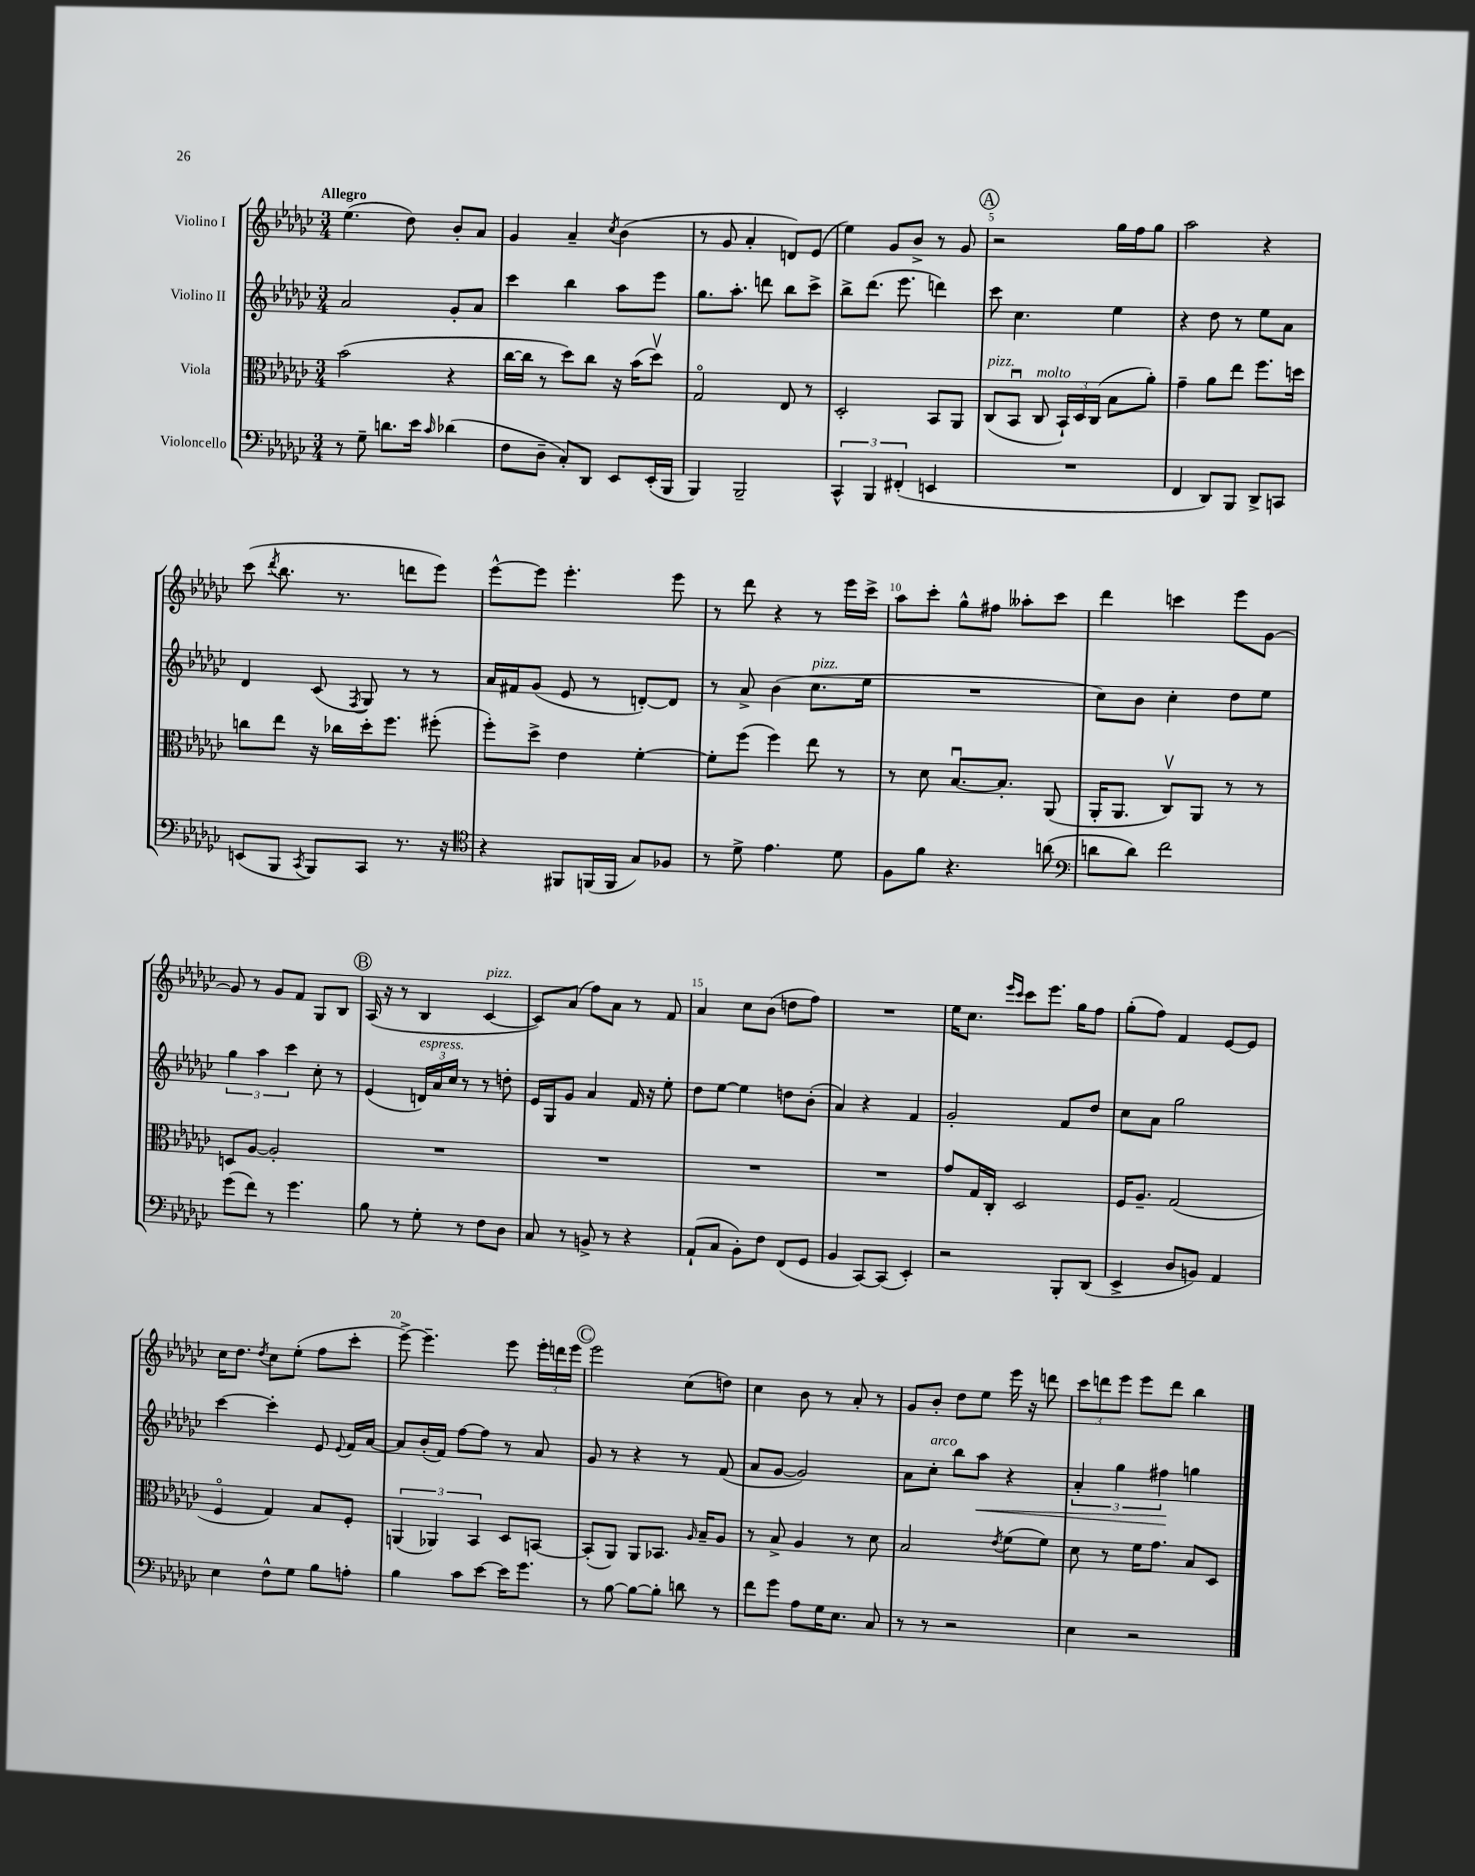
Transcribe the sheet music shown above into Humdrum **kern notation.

**kern	**kern	**kern	**kern
*staff4	*staff3	*staff2	*staff1
*clefF4	*clefC3	*clefG2	*clefG2
*k[b-e-a-d-g-c-]	*k[b-e-a-d-g-c-]	*k[b-e-a-d-g-c-]	*k[b-e-a-d-g-c-]
*M3/4	*M3/4	*M3/4	*M3/4
8r	(2b-	2a-	(4.ee-
8G-~	.	.	.
8.d	.	.	.
.	.	.	8dd-)
16e-	.	.	.
16qqc-	.	.	.
(4d-	4r	8g-'	8b-'
.	.	8a-	8a-
=	=	=	=
8F	[16cc-	4ccc-	4g-
.	16cc-]	.	.
8D-~	8r	.	.
8C-')	8dd-)	4bb-	4a-~
8DD-	8cc-	.	.
.	.	.	8qcc-
8EE-	16r	8aa-	(4b-
.	(16b-	.	.
(16EE-'	8dd-v)	8eee-	.
16BBB-	.	.	.
=	=	=	=
4BBB-)	2G-o	8.gg-	8r
.	.	.	8g-
.	.	8.aa-'	.
2BBB-~	.	.	4a-'
.	.	8ddd	.
.	8E-	8bb-	8d)
.	8r	8ccc-^	(8e-
=	=	=	=
6CC-^^	2D-'	8bb-^	4ee-)
.	.	(8.ddd-	.
6BBB-	.	.	.
.	.	.	8g-
.	.	8.eee-	.
(6FF#'	.	.	.
.	.	.	8b-^
4EE	8BB-	4ddd)	8r
.	8AA-	.	8g-
=	=	=	=
2.r	(8C-	8ccc-	2r
.	8BB-u	4.cc-	.
.	8C-	.	.
.	24BB-`)	.	.
.	24D-	.	.
.	(24C-	.	.
.	8B-	4ee-	16gg-
.	.	.	16ff
.	8a-')	.	8gg-
=	=	=	=
4FF	4g-~	4r	2aa-
8DD-)	8a-	8dd-	.
8BBB-	8ee-	8r	.
8DD-^	8.ff	8ee-	4r
8CC	.	8a-	.
.	16dd	.	.
=	=	=	=
(8EE	8cc	4d-	(8ccc-
.	.	.	8qddd-
8BBB-	8ee-	.	8.bb-
8qCC-	.	.	.
8BBB-)	16r	(8c-	.
.	16cc-	.	8.r
.	.	8qF	.
8CC-	16dd-'	8G-)	.
.	8.ff	.	.
8.r	.	8r	8ddd
.	(8ff#'	8r	8eee-)
16r	.	.	.
=	=	=	=
*clefC4	*	*	*
4r	8ff')	16a-	[8eee-^^
.	.	16f#	.
.	8dd-^	(8g-	8eee-]
8FF#	4e-	8e-	4.eee-'
(16FF	.	8r	.
16FF	.	.	.
8G-)	[4f'	[8d')	.
8F-	.	8d]	8eee-
=	=	=	=
8r	8f']	8r	8r
8d-^	(8ff	8a-^	8ddd-
4.e-	4ff)	(4b-	4r
.	8ee-	8.cc-	8r
8d-	8r	.	16eee-
.	.	16ee-	16ccc-^
=	=	=	=
8F	8r	2.r	8aa-
8f	8d-	.	8ccc-'
4.r	[8.B-u	.	8gg-^^
.	.	.	8ff#
.	8.B-']	.	.
.	.	.	8aa--'
(8a	(8AA-	.	8ccc-
=	=	=	=
*clefF4	*	*	*
8d	16AA-'	8cc-)	4ddd-
.	8.AA-	.	.
8d)	.	8b-	.
2f	8C-v)	4cc-'	4ccc
.	8AA-	.	.
.	8r	8dd-	8eee-
.	8r	8ee-	[8g-
=	=	=	=
(8g-	8D	6gg-	8g-]
8f)	[8A-	.	8r
.	.	6aa-	.
8r	2A-']	.	8g-
.	.	6ccc-	.
4.g-	.	.	8f
.	.	8cc-'	8G-
.	.	8r	8B-
=	=	=	=
8B-	2.r	(4e-	(16A-
.	.	.	16r
8r	.	.	8r
8G-'	.	24d)	4B-
.	.	24a-	.
.	.	24cc-	.
8r	.	8r	.
8F	.	8r	[4c-
8D-	.	8dd'	.
=	=	=	=
8C-	2.r	16e-	8c-])
.	.	16G-	.
8r	.	8g-	(8a-
8BB^	.	4a-	8ff)
8r	.	.	8a-
4r	.	16f	8r
.	.	16r	.
.	.	8ee-'	8f
=	=	=	=
(8AA-`	2.r	8dd-	4a-
8C-	.	[8ee-	.
8BB-')	.	4ee-]	8cc-
8F	.	.	(8b-
(8FF	.	8dd	8dd
8GG-	.	(8b-'	8ff)
=	=	=	=
4BB-	2.r	4a-)	2.r
[8CC-)	.	4r	.
(8CC-]	.	.	.
4EE-')	.	4f	.
=	=	=	=
2r	8g-	2g-'	16ee-
.	.	.	8.cc-
.	16G-	.	.
.	16C-'	.	.
.	.	.	16qqeee-
.	.	.	16qqccc-
.	2D-	.	8ccc-
.	.	.	8.eee-
8BBB-'	.	8f	.
.	.	.	16gg-
(8DD-	.	8dd-	8ff
=	=	=	=
4EE-^	16F	8cc-	(8gg-'
.	8.A-~	.	.
.	.	8a-	8ff)
8D-	(2G-	2gg-	4f
8BB)	.	.	.
4AA-	.	.	[8e-
.	.	.	8e-]
=	=	=	=
4E-	4Fo	[4ccc-	16cc-
.	.	.	8.dd-
.	.	.	8qdd-
8F^^	4G-)	4ccc-']	8cc-
8G-	.	.	(8ee-'
8B-	8B-	8e-	8ff
.	.	8qqe-	.
8A'	8F'	16f	8ccc-'
.	.	[16a-	.
=	=	=	=
4B-	(6AA	8a-]	[8eee-^)
.	.	(16b-'	4.eee-~]
.	6AA-)	.	.
.	.	16f)	.
8c-	.	[8ff	.
.	6BB-	.	.
[8e-	.	8ff]	.
16e-]	8D-	8r	8eee-
8.g-	.	.	.
.	[8BB	8a-	24eee-'
.	.	.	24ddd
.	.	.	24eee-
=	=	=	=
8r	(8BB']	8g-	2eee-
[8B-	8AA-)	8r	.
8B-_	8AA-	4r	.
8B-']	8.BB-	.	.
8d	.	8r	(8cc-
.	16qqA-	.	.
.	16B-~	.	.
8r	8A-	(8f	8dd)
=	=	=	=
8f	8r	8a-	4cc-
8g-	8B-^	[8g-	.
8A-	4A-	2g-])	8b-
16G-	.	.	8r
8.E-	.	.	.
.	8r	.	8a-'
8C-	8d-	.	8r
=	=	=	=
8r	2B-	8a-	8g-
8r	.	8cc-'	8b-'
2r	.	8bb-	8dd-
.	.	8aa-	8ee-
.	8qe-	.	.
.	(8f	4r	16eee-
.	.	.	16r
.	8f)	.	8ddd
=	=	=	=
4E-	8d-	6a-'	12ccc-
.	.	.	12ddd
.	8r	.	.
.	.	6gg-	12eee-
2r	16f	.	8eee-
.	8.g-	.	.
.	.	6ff#	.
.	.	.	8ddd
.	8B-	4gg	4bb-
.	8D-	.	.
==	==	==	==
*-	*-	*-	*-
